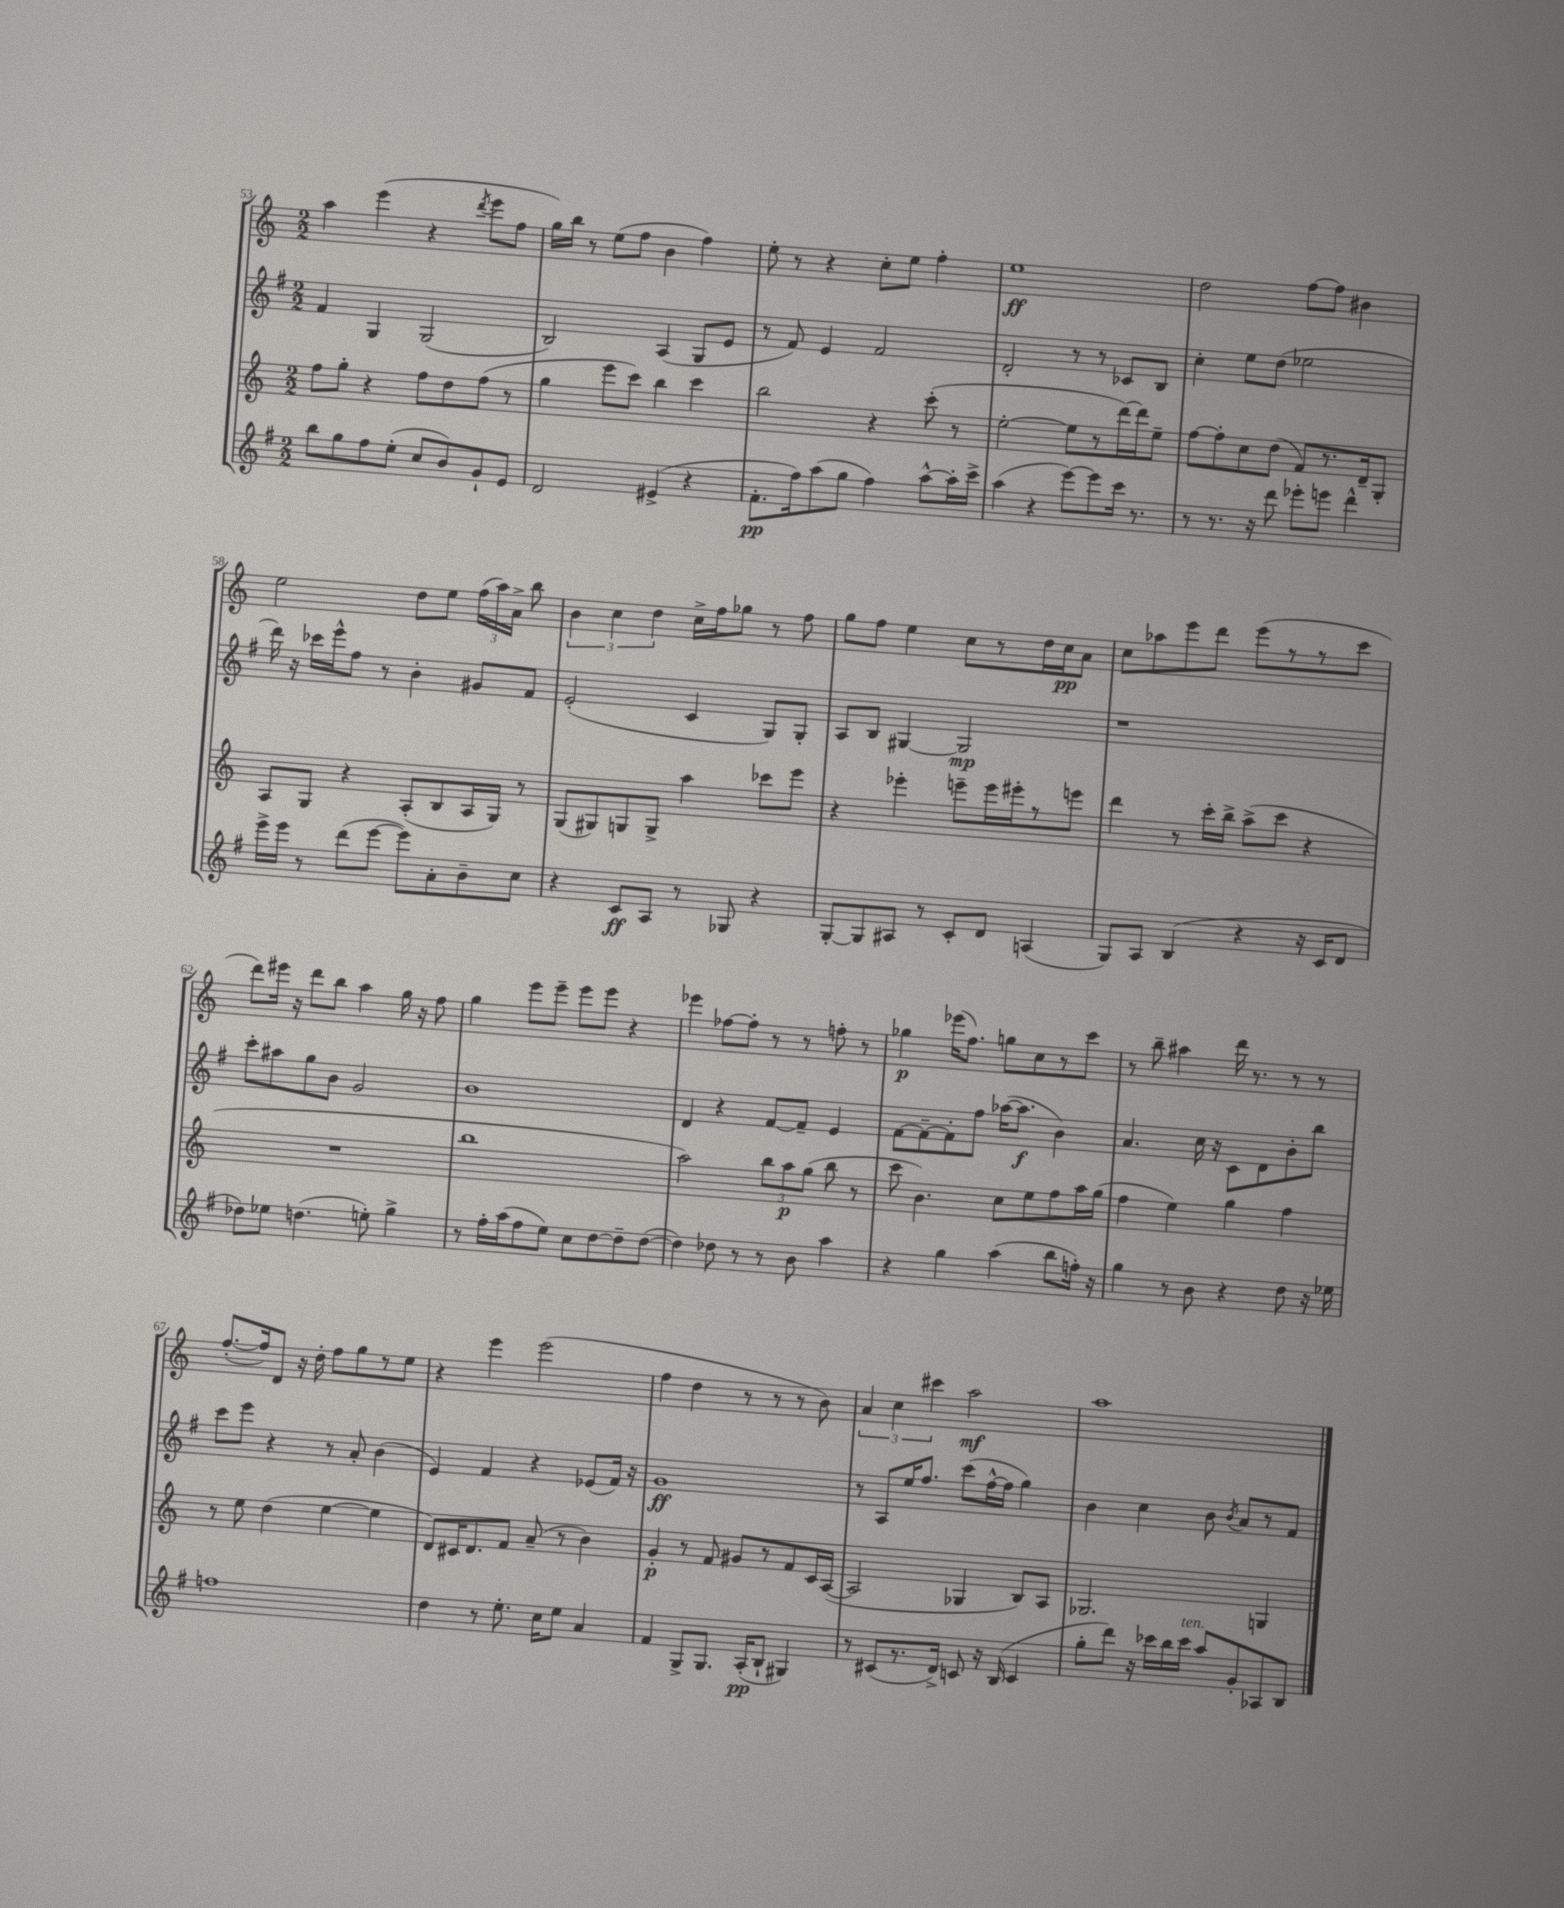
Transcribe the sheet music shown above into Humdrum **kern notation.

**kern	**kern	**kern	**kern
*staff4	*staff3	*staff2	*staff1
*clefG2	*clefG2	*clefG2	*clefG2
*k[f#]	*k[]	*k[f#]	*k[]
*M2/2	*M2/2	*M2/2	*M2/2
8bb	8ff	4f#	4aa
8gg	8gg'	.	.
8ff#	4r	4G	(4eee
(8ee'	.	.	.
8cc	8ff	(2G	4r
8b)	8dd	.	.
.	.	.	8qddd
8g`	(8ff	.	8eee
8e	8r	.	8ff
=	=	=	=
2d	4gg	2B)	16gg)
.	.	.	16bb
.	.	.	8r
.	8eee	.	(8ee
.	8ccc)	.	8ff
(4e#^	4bb	(4A	4b
4r	4ccc	8G	4ff)
.	.	8e	.
=	=	=	=
8.f#'	2bb	8r	8ee'
.	.	8f#)	8r
16ff#)	.	.	.
(8aa	.	4e	4r
8gg	.	.	.
4ff#)	4r	2f#	8cc'
.	.	.	8ee
[8aa^^	(8ccc'	.	4ff'
16aa']	8r	.	.
16ccc^	.	.	.
=	=	=	=
(4aa	[2ee'	2d'	1ee
4r	.	.	.
[8eee)	8ee]	8r	.
8eee]	8r	8r	.
16ccc	[16ddd)	8c-	.
8.r	16ddd]	.	.
.	8ee~	8B	.
=	=	=	=
8r	[8ff	4cc'	2dd
8.r	8ff']	.	.
.	8cc	8ee	.
16r	.	.	.
8ddd	(8dd	(8dd	.
8eee-'	8f)	2ee-	[8ff
8eee	8.r	.	8ff]
4ddd^^	.	.	4b#
.	16d~	.	.
.	8G'	.	.
=	=	=	=
16eee^	8A	16ddd)	2ee
16eee	.	16r	.
8r	8G	16ccc-	.
.	.	16eee^^	.
(8ddd	4r	8ff#	.
[8eee	.	8r	.
8eee])	(8A'	4b'	8dd
8a'	8B	.	8ee
8b~	16A	8g#	(24ff
.	.	.	24aa)
.	16G)	.	.
.	.	.	24a^
8cc	8r	8f#	8bb
=	=	=	=
4r	(8G	(2e'	6b
.	8G#)	.	.
.	.	.	6cc
8c	8G	.	.
.	.	.	6dd
8A	8G^	.	.
8r	4aa	4c	16cc^
.	.	.	16ff
8G-	.	.	8gg-
4r	8ccc-	8G)	8r
.	8eee	8G'	8ff
=	=	=	=
[8G'	4r	8A	8gg
8G]	.	8B	8ff
8A#	4eee-'	[4G#	4ee
8r	.	.	.
8c'	8eee~	2G#]	8cc
8d	16eee	.	8r
.	16eee#'	.	.
(4A	8r	.	16dd
.	.	.	16cc
.	8eee	.	8a
=	=	=	=
8G)	4ddd	1r	8cc
8A	.	.	8aa-
(4B	8r	.	8eee
.	16ccc'	.	8ddd
.	16bb^	.	.
4r	(8aa^	.	(8eee
.	8ccc	.	8r
16r	4r	.	8r
16c	.	.	.
8d	.	.	8ccc
=	=	=	=
8dd-)	1r	8ccc'	8ddd)
8ee-	.	8aa#	16eee#
.	.	.	16r
(4.dd	.	8gg	8ddd
.	.	8b	8bb
.	.	2g	4aa
8ee')	.	.	.
4gg^	.	.	16gg
.	.	.	16r
.	.	.	8ff
=	=	=	=
8r	1bb	1b	4gg
16ff#'	.	.	.
(16aa	.	.	.
8ff#	.	.	8eee
8ee)	.	.	8eee~
8cc	.	.	8eee
[8dd	.	.	8eee
8dd~]	.	.	4r
([8dd	.	.	.
=	=	=	=
4dd])	2aa)	4d	4eee-
8dd-	.	4r	[8ff-
8r	.	.	8ff-']
8r	12bb	[8f#	8r
.	12aa	.	.
8b	.	8f#~]	8r
.	(12gg	.	.
4aa	8bb	4e	8ff'
.	8r	.	8r
=	=	=	=
4r	8ccc	[8f#	4gg-
.	4.b)	8f#~_	.
4gg	.	8f#']	(16eee-
.	.	.	8.ff)
.	.	8ff#	.
(4aa	8cc	([16aa-	8gg
.	.	8.aa-]	.
.	8ee	.	8cc
8bb	8ff	4b)	8r
16ff')	16aa	.	8ccc
16r	(16gg	.	.
=	=	=	=
4gg	4ff	4.a	8r
.	.	.	8bb~
8r	4ee)	.	4aa#
8b	.	16cc	.
.	.	16r	.
4r	4gg	8c	16ddd
.	.	.	8.r
.	.	8d	.
8dd	4ff	8b'	8r
16r	.	8bb	8r
16ee-	.	.	.
=	=	=	=
1ff	8r	8ccc	([8.ff'
.	8ee	8eee	.
.	.	.	16ff])
.	(4dd	4r	8d
.	.	.	16r
.	.	.	16dd'
.	[4ee	8r	8ff
.	.	8a'	8gg
.	4ee]	(4b	8r
.	.	.	8ee
=	=	=	=
4dd	8d)	4e)	4r
.	16c#	.	.
.	8.d	.	.
8r	.	4f#	4eee
8.ee'	8f	.	.
.	(8a~	4r	(2eee
16cc	.	.	.
8ee	8r	.	.
4a	4b)	(8e-	.
.	.	16f#)	.
.	.	16r	.
=	=	=	=
4f#	4g'	1g	4ff
8G^	8r	.	4dd
8.G	8f	.	.
.	8g#	.	8r
(16A'	.	.	.
8B`	8r	.	8r
4G#)	8f	.	8r
.	16c	.	8b)
.	([16A	.	.
=	=	=	=
8r	2A]	8r	6a
(8c#	.	8A	.
.	.	.	6cc
8.r	.	16ee	.
.	.	8.ff#	.
.	.	.	6ccc#
16d^)	.	.	.
8c	4G-	(8ccc	2aa
16r	.	[16ff#^^	.
(16B	.	16ff#]	.
4c	8B)	4gg)	.
.	8A	.	.
=	=	=	=
8gg'	2.G-	4b	1aa
8ddd)	.	.	.
16r	.	4cc	.
16ccc-	.	.	.
16bb	.	.	.
16ccc-	.	.	.
8aa	.	8b	.
.	.	8qb	.
8g'	.	8a	.
8A-	4G	8r	.
8B	.	8f#	.
==	==	==	==
*-	*-	*-	*-
